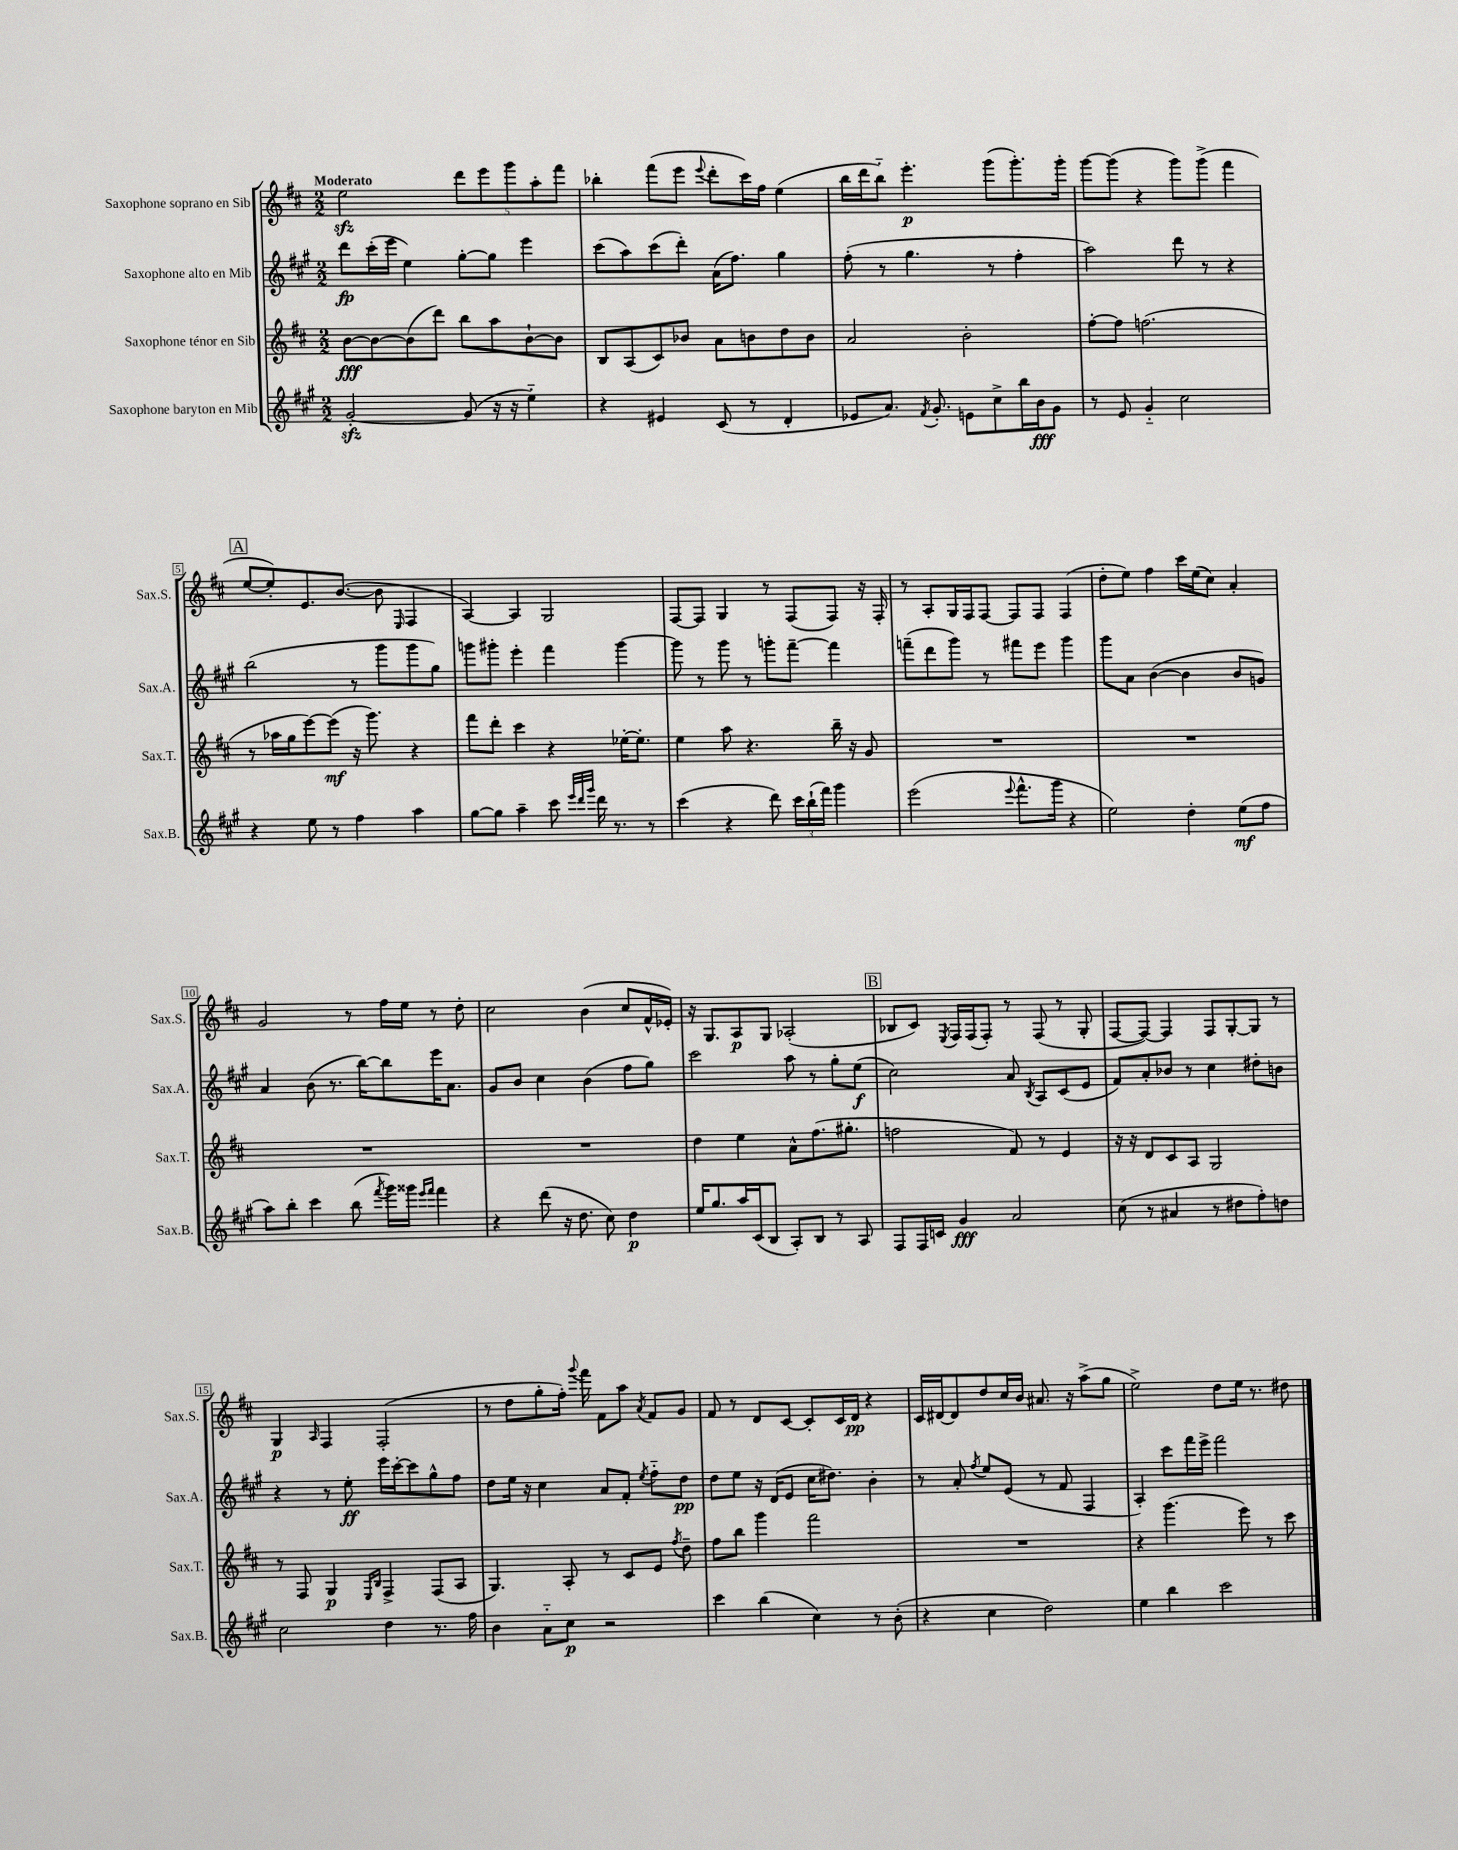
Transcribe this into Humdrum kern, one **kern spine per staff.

**kern	**kern	**kern	**kern
*staff4	*staff3	*staff2	*staff1
*clefG2	*clefG2	*clefG2	*clefG2
*k[f#c#g#]	*k[f#c#]	*k[f#c#g#]	*k[f#c#]
*M2/2	*M2/2	*M2/2	*M2/2
[2g#'	[8b	8ddd	2ee
.	8b_	(16ccc#'	.
.	.	16eee	.
.	(8b]	4ee)	.
.	8ddd)	.	.
(8g#]	8bb	[8gg#'	10ddd
.	.	.	10eee
16r	8aa	8gg#]	.
16r	.	.	.
.	.	.	10ggg
4ee'~)	[8b`	4eee	.
.	.	.	10aa'
.	8b]	.	.
.	.	.	10fff#
=	=	=	=
4r	8B	(8ccc#	4bb-'
.	(8A	8aa)	.
4e#	8c#)	(8ccc#	(8fff#
.	8b-	8ddd')	8eee
.	.	.	8qqeee
(8c#	8a	(16a	8ddd'
.	.	8.ff#)	.
8r	8b	.	16ccc#)
.	.	.	16ff#
4d'	8dd	4gg#	(4ee
.	8b	.	.
=	=	=	=
8e-	2a	(8ff#'	16bb
.	.	.	16ddd
8.a)	.	8r	8bb'~)
.	.	4.gg#	4.eee'
8qf#	.	.	.
8.g#'	.	.	.
8e	2b'	.	.
8cc#^	.	8r	(8ggg
16bb	.	4ff#'	8.ggg')
16b	.	.	.
8g#	.	.	.
.	.	.	16ggg'
=	=	=	=
8r	[8ff#'	2aa)	[8ggg
8e	8ff#]	.	(8ggg]
4g#'~	(2.ff	.	4r
2cc#	.	8ddd	8ggg)
.	.	8r	(8ggg^
.	.	4r	4fff#
=	=	=	=
4r	8r	(2bb	[8ee
.	16aa-	.	8ee'])
.	16gg	.	.
8ee	[8eee)	.	8.e
8r	(8eee]	.	.
.	.	.	([8.b
4ff#	16r	8r	.
.	8.ggg)	.	.
.	.	8ggg#	8b]
.	.	.	16qqE
4aa	4r	8ggg#	4F#
.	.	8gg#)	.
=	=	=	=
[8gg#	8fff#	8ggg	[4A)
8gg#]	8ddd'	8ggg#'	.
4aa~	4ccc#	4eee'	4A]
8ccc#	4r	4fff#	2G
32qqeee	.	.	.
32qqddd	.	.	.
32qqggg#	.	.	.
16ddd	.	.	.
8.r	.	.	.
.	[16ee-'	[4ggg#	.
.	8.ee-']	.	.
8r	.	.	.
=	=	=	=
(4ccc#	4ee	8ggg#]	[8F#
.	.	8r	8F#]
4r	8aa	8ggg#	4G
.	4.r	8r	.
8ddd)	.	8ggg'	8r
24ccc#	.	[8fff#~	(8F#
(24bb`	.	.	.
24fff#)	.	.	.
4ggg#	16bb~	4fff#]	8F#)
.	16r	.	.
.	8g	.	16r
.	.	.	16F#'
=	=	=	=
(2eee	1r	(8fff~	8r
.	.	8ddd	8A'
.	.	8ggg#)	16G
.	.	.	16F#
.	.	8r	[8F#
8qqeee	.	.	.
8.fff#^^	.	8fff#	8F#]
.	.	8eee	8F#
16ggg#	.	.	.
4r	.	4ggg#	(4F#
=	=	=	=
2ee)	1r	8ggg#	8dd'
.	.	8a	8ee)
.	.	([4b	4ff#
4dd'	.	4b]	16ccc#
.	.	.	(16ee
.	.	.	8cc#)
(8ee	.	8b	4a'
8ff#	.	8g)	.
=	=	=	=
8aa)	1r	4a	2g
8bb'	.	.	.
4ccc#	.	(8b	.
.	.	8.r	.
(8bb	.	.	8r
.	.	[16bb)	.
8qfff#	.	.	.
16ggg#)	.	8bb]	16ff#
16ggg##	.	.	16ee
16qqeee	.	.	.
16qqfff#	.	.	.
4fff#	.	16eee	8r
.	.	8.a	.
.	.	.	8dd'
=	=	=	=
4r	1r	8g#	2cc#
.	.	8b	.
(8ddd	.	4cc#	.
16r	.	.	.
8.dd	.	.	.
.	.	(4b	(4b
8cc#)	.	.	.
4dd	.	8ff#	8cc#
.	.	8gg#)	16f#^^
.	.	.	16e-')
=	=	=	=
16ee	4dd	2ccc#	16r
8.gg#	.	.	8.G
16aa	4ee	.	8A
(16c#	.	.	.
8B	.	.	8G
8A')	8a^^	8aa	(2A-'
8B	(8.ff#	8r	.
8r	.	8gg#'	.
.	8.gg#'	.	.
8A	.	(8ee	.
=	=	=	=
8F#	2ff	2cc#)	8B-
16F#	.	.	8c#)
16c	.	.	.
.	.	.	8qE
4g#	.	.	16F#
.	.	.	(16F#
.	.	.	8F#')
2a	8f#)	8a	8r
.	.	8qB	.
.	8r	8A	(8F#
.	4e	(8c#	8r
.	.	8e	8G'
=	=	=	=
(8cc#	16r	8f#)	[8F#
.	16r	.	.
8r	8d	8a'	8F#_)
4a#	8c#	8b-	4F#]
.	8A	8r	.
8r	2G	4cc#	8F#
8dd#	.	.	[8G'
8ff#')	.	8dd#'	8G]
8dd	.	8b	8r
=	=	=	=
2cc#	8r	4r	4G
.	8F#	.	.
.	.	.	16qqA
.	4G	8r	4F#
.	.	8ee'	.
.	16qqE	.	.
.	16qqB	.	.
4dd	4F#^	16eee	(2F#'
.	.	[16ccc#'	.
.	.	8ccc#]	.
8.r	(8F#	8gg#^^	.
.	8A	8ff#	.
16ff#	.	.	.
=	=	=	=
4b	4.G)	8dd	8r
.	.	16ee	8dd
.	.	16r	.
8a'~	.	4cc#	8gg'
8cc#	8A'	.	16ff#')
.	.	.	8qqggg
.	.	.	16fff#
2r	8r	8a	8f#
.	8c#	8f#'	8aa
.	.	8qee	8qa
.	8e	8ff#'~	8f#
.	8qff#	.	.
.	8dd~	8dd	8g
=	=	=	=
4ccc#	8ff#	8dd	8f#
.	8bb	8ee	8r
(4bb	4ggg	16r	8d
.	.	(16d	.
.	.	8e	[8c#
4cc#)	2fff#	16cc#	8c#']
.	.	8.dd#)	.
.	.	.	16c#
.	.	.	16d
8r	.	4b'	4r
(8b'	.	.	.
=	=	=	=
4r	1r	8r	16c#
.	.	.	[16d#
.	.	8a'	8d#]
.	.	8qff#	.
4cc#	.	8ee	8dd
.	.	(8e	16cc#
.	.	.	16b
2dd)	.	8r	8.a#
.	.	8f#	.
.	.	.	16r
.	.	4F#	(8aa^
.	.	.	8gg
=	=	=	=
4ee	4r	4A')	2ee^)
4bb	(4.ggg	8ccc#	.
.	.	16fff#	.
.	.	16eee^	.
2ccc#	.	2fff#	8dd
.	8eee)	.	16ee
.	.	.	8.r
.	8r	.	.
.	8ccc#	.	8dd#
==	==	==	==
*-	*-	*-	*-
